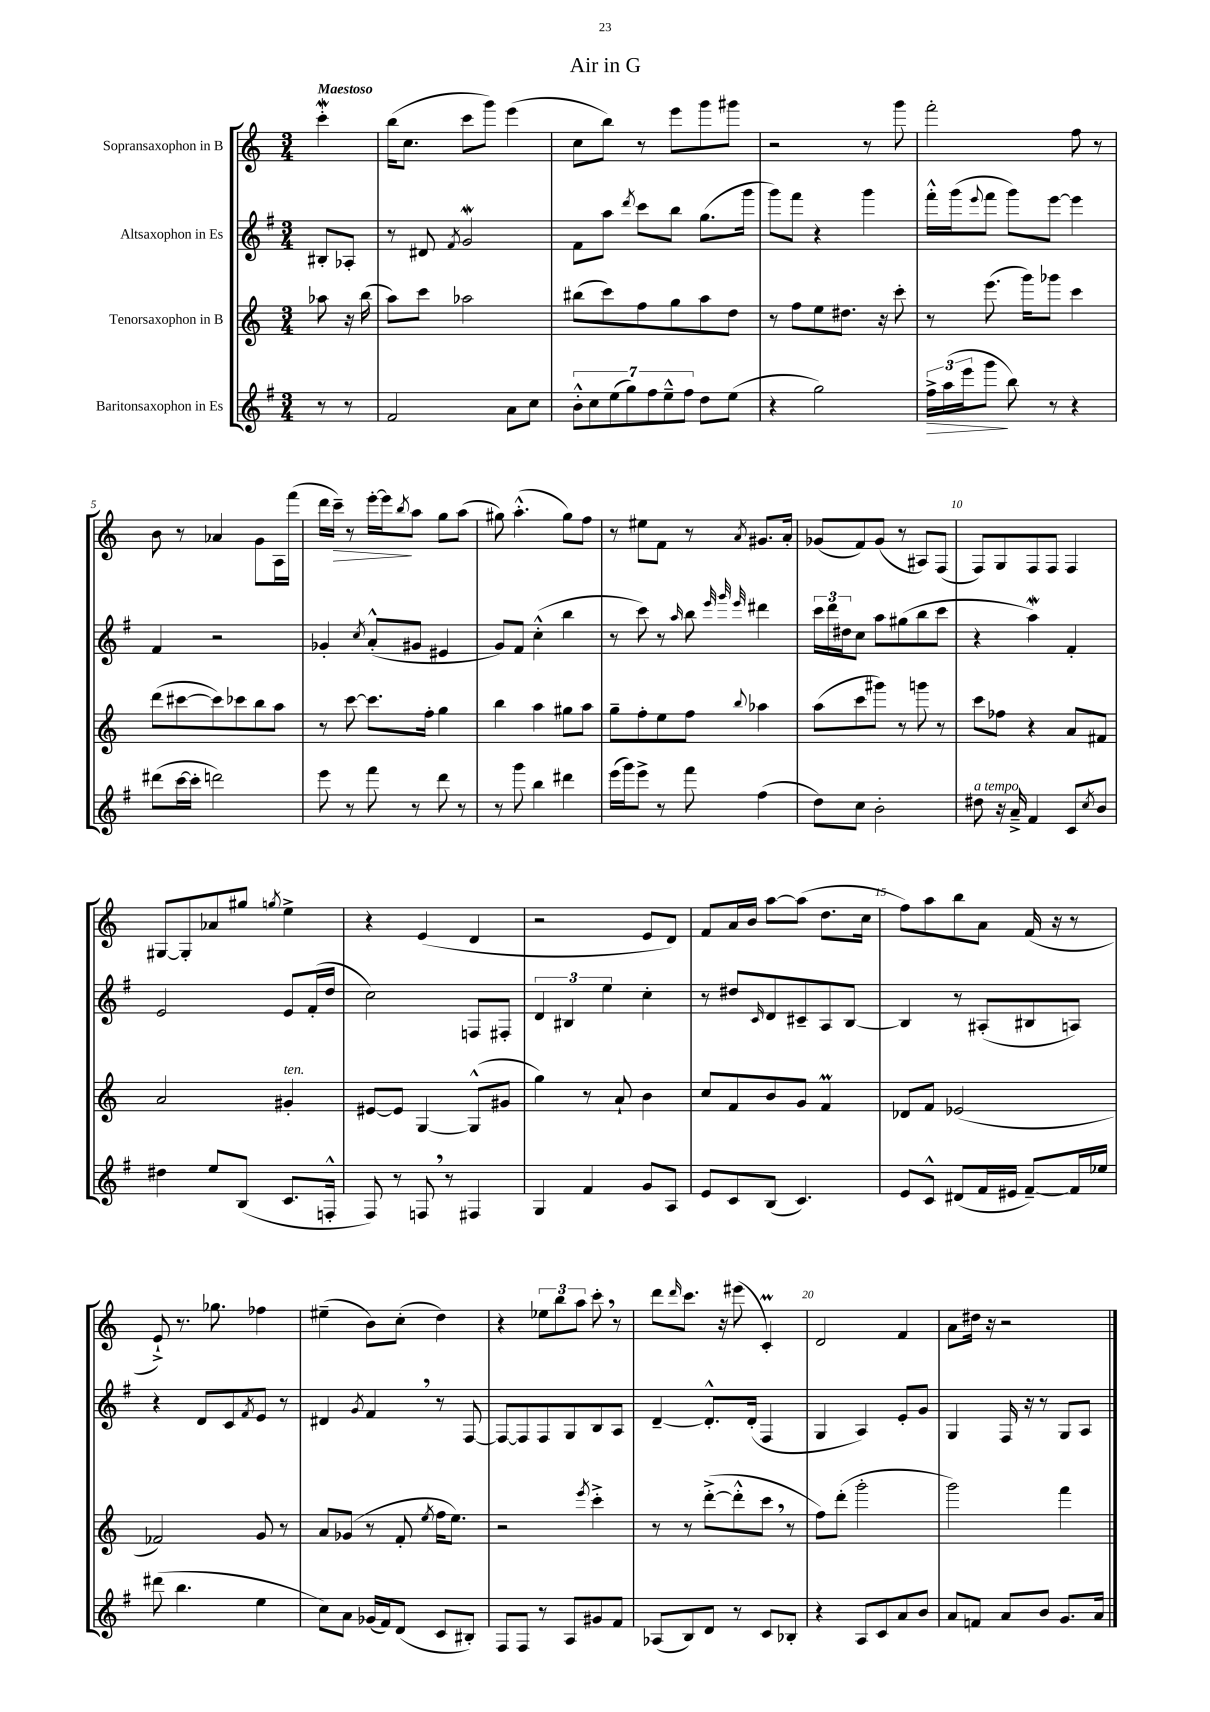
\header { title = "Air in G" }
<<
\new StaffGroup <<
\new Staff = "s0" \with { instrumentName = "Sopransaxophon in B" } {
    \clef treble \key c \major \numericTimeSignature \time 3/4 \partial 4 \tempo "Maestoso"
    c'''4-.\mordent |
    b''16( c''8. c'''8 g'''8) e'''4( |
    c''8 b''8) r8 e'''8 g'''8 gis'''8 |
    r2 r8 g'''8 |
    f'''2-. f''8 r8 |
    b'8 r8 aes'4 g'8 a16 f'''16( |
    d'''16 c'''16--\>) r8 e'''16~-. e'''16\! \acciaccatura { b''8 } a''8 g''8 a''8( |
    gis''8) a''4.-.-^( gis''8) f''8 |
    r8 eis''8 f'8 r8 \acciaccatura { a'8 } gis'8. a'16-. |
    ges'8( f'8) ges'8( r8 ais8) f8( |
    f8) g8 f8 f8 f4 |
    gis8~ gis8-. aes'8 gis''8 \acciaccatura { g''8 } e''4-> |
    r4 e'4( d'4 |
    r2 e'8 d'8) |
    f'8 a'16 b'16 a''8~ a''8( d''8. c''16 |
    f''8) a''8 b''8 a'8 f'16( r16 r8 |
    e'8-!->) r8. ges''8. fes''4 |
    eis''4--( b'8) c''8-.( d''4) |
    r4 \tuplet 3/2 { ees''8 b''8 a''8 } c'''8-. \breathe r8 |
    d'''8 \grace { d'''16 } c'''8. r16 eis'''8( c'4-.\prall) |
    d'2 f'4 |
    a'8 dis''16 r16 r2 \bar "|." |
}
\new Staff = "s1" \with { instrumentName = "Altsaxophon in Es" } {
    \clef treble \key g \major \numericTimeSignature \time 3/4 \partial 4
    bis8-. aes8-. |
    r8 dis'8 \acciaccatura { fis'8 } g'2\mordent |
    fis'8 a''8 \acciaccatura { d'''8 } c'''8 b''8 g''8.( g'''16 |
    g'''8) fis'''8 r4 g'''4 |
    fis'''16-.-^ g'''16( \appoggiatura { e'''8 } fis'''8 g'''8) e'''8~ e'''4 |
    fis'4 r2 |
    ges'4-. \acciaccatura { c''8 } a'8-.-^( gis'8 eis'4 |
    g'8) fis'8 c''4-.-^( b''4 |
    r8 c'''8) r8 \grace { a''16 } b''8 \grace { e'''32 g'''32 e'''32 } dis'''4 |
    \tuplet 3/2 { c'''16 d'''16 dis''16 } c''8 a''8 gis''8( b''8 c'''8 |
    r4 a''4\mordent) fis'4-. |
    e'2 e'8 fis'16-.( d''16 |
    c''2) f8 fis8-. |
    \tuplet 3/2 { d'4 bis4 e''4 } c''4-. |
    r8 dis''8 \grace { c'16 } d'8 cis'8-- a8 b8~ |
    b4 r8 ais8-.( bis8 a8) |
    r4 d'8 c'8 \acciaccatura { fis'8 } e'8 r8 |
    dis'4 \acciaccatura { g'8 } fis'4 \breathe r8 fis8~ |
    fis8~ fis8 fis8 g8 b8 a8 |
    d'4~-- d'8.-.-^ d'16-.( fis4 |
    g4 a4) e'8-. g'8 |
    g4 fis16 r16 r8 g8 a8 \bar "|." |
}
\new Staff = "s2" \with { instrumentName = "Tenorsaxophon in B" } {
    \clef treble \key c \major \numericTimeSignature \time 3/4 \partial 4
    aes''8 r16 b''16( |
    a''8) c'''8 aes''2 |
    bis''8( c'''8) f''8 g''8 a''8 d''8 |
    r8 f''8 e''8 dis''8. r16 c'''8-. |
    r8 e'''8.( g'''16) ges'''8 c'''4 |
    d'''8( cis'''8~ cis'''8) ces'''8 b''8 a''8 |
    r8 c'''8~ c'''8. f''16-. g''4 |
    b''4 a''4 gis''8 a''8 |
    g''8-- f''8-. e''8 f''8 \appoggiatura { b''8 } aes''4 |
    a''8( c'''8 gis'''8) r8 g'''8 r8 |
    c'''8 fes''8 r4 a'8 fis'8 |
    a'2 gis'4-.^\markup { \italic "ten." } |
    eis'8~ eis'8 g4~ g8-^( gis'8 |
    g''4) r8 a'8-! b'4 |
    c''8 f'8 b'8 g'8 f'4\prall |
    des'8 f'8 ees'2( |
    fes'2) g'8 r8 |
    a'8 ges'8( r8 f'8-. \acciaccatura { e''8 } f''16 e''8.) |
    r2 \acciaccatura { e'''8 } c'''4-.-> |
    r8 r8 d'''8~-.->( d'''8-.-^ c'''8 \breathe r8 |
    f''8) d'''8-.( g'''2-. |
    g'''2) f'''4 \bar "|." |
}
\new Staff = "s3" \with { instrumentName = "Baritonsaxophon in Es" } {
    \clef treble \key g \major \numericTimeSignature \time 3/4 \partial 4
    r8 r8 |
    fis'2 a'8 c''8 |
    \tuplet 7/4 { b'8-.-^ c''8 e''8( g''8) fis''8 e''8---^ fis''8 } d''8 e''8( |
    r4 g''2) |
    \tuplet 3/2 { fis''16->\> a''16( e'''16 } g'''8\! b''8) r8 r4 |
    dis'''8( c'''16~ c'''16-. d'''2) |
    e'''8 r8 fis'''8 r8 d'''8 r8 |
    r8 g'''8 b''4 dis'''4 |
    e'''16( g'''16) e'''8-> r8 fis'''8 fis''4( |
    d''8) c''8 b'2-. |
    dis''8^\markup { \italic "a tempo" } r16 a'16---> fis'4 c'8 \acciaccatura { c''8 } b'8 |
    dis''4 e''8 b8( c'8. f16-.-^ |
    fis8) r8 f8 \breathe r8 fis4 |
    g4 fis'4 g'8 a8 |
    e'8 c'8 b8( c'4.) |
    e'8 c'8-^ dis'8( fis'16 eis'16 fis'8~--) fis'16 ees''16 |
    dis'''8( b''4. e''4 |
    c''8) a'8 ges'16( fis'16) d'8( c'8 bis8-.) |
    fis8 fis8 r8 a8 gis'8 fis'8 |
    aes8( b8) d'8 r8 c'8 bes8-. |
    r4 a8 c'8 a'8 b'8 |
    a'8 f'8 a'8 b'8 g'8. a'16 \bar "|." |
}
>>
>>
\layout { \context { \Score \override BarNumber.break-visibility = ##(#f #t #t) barNumberVisibility = #(every-nth-bar-number-visible 5) } }
